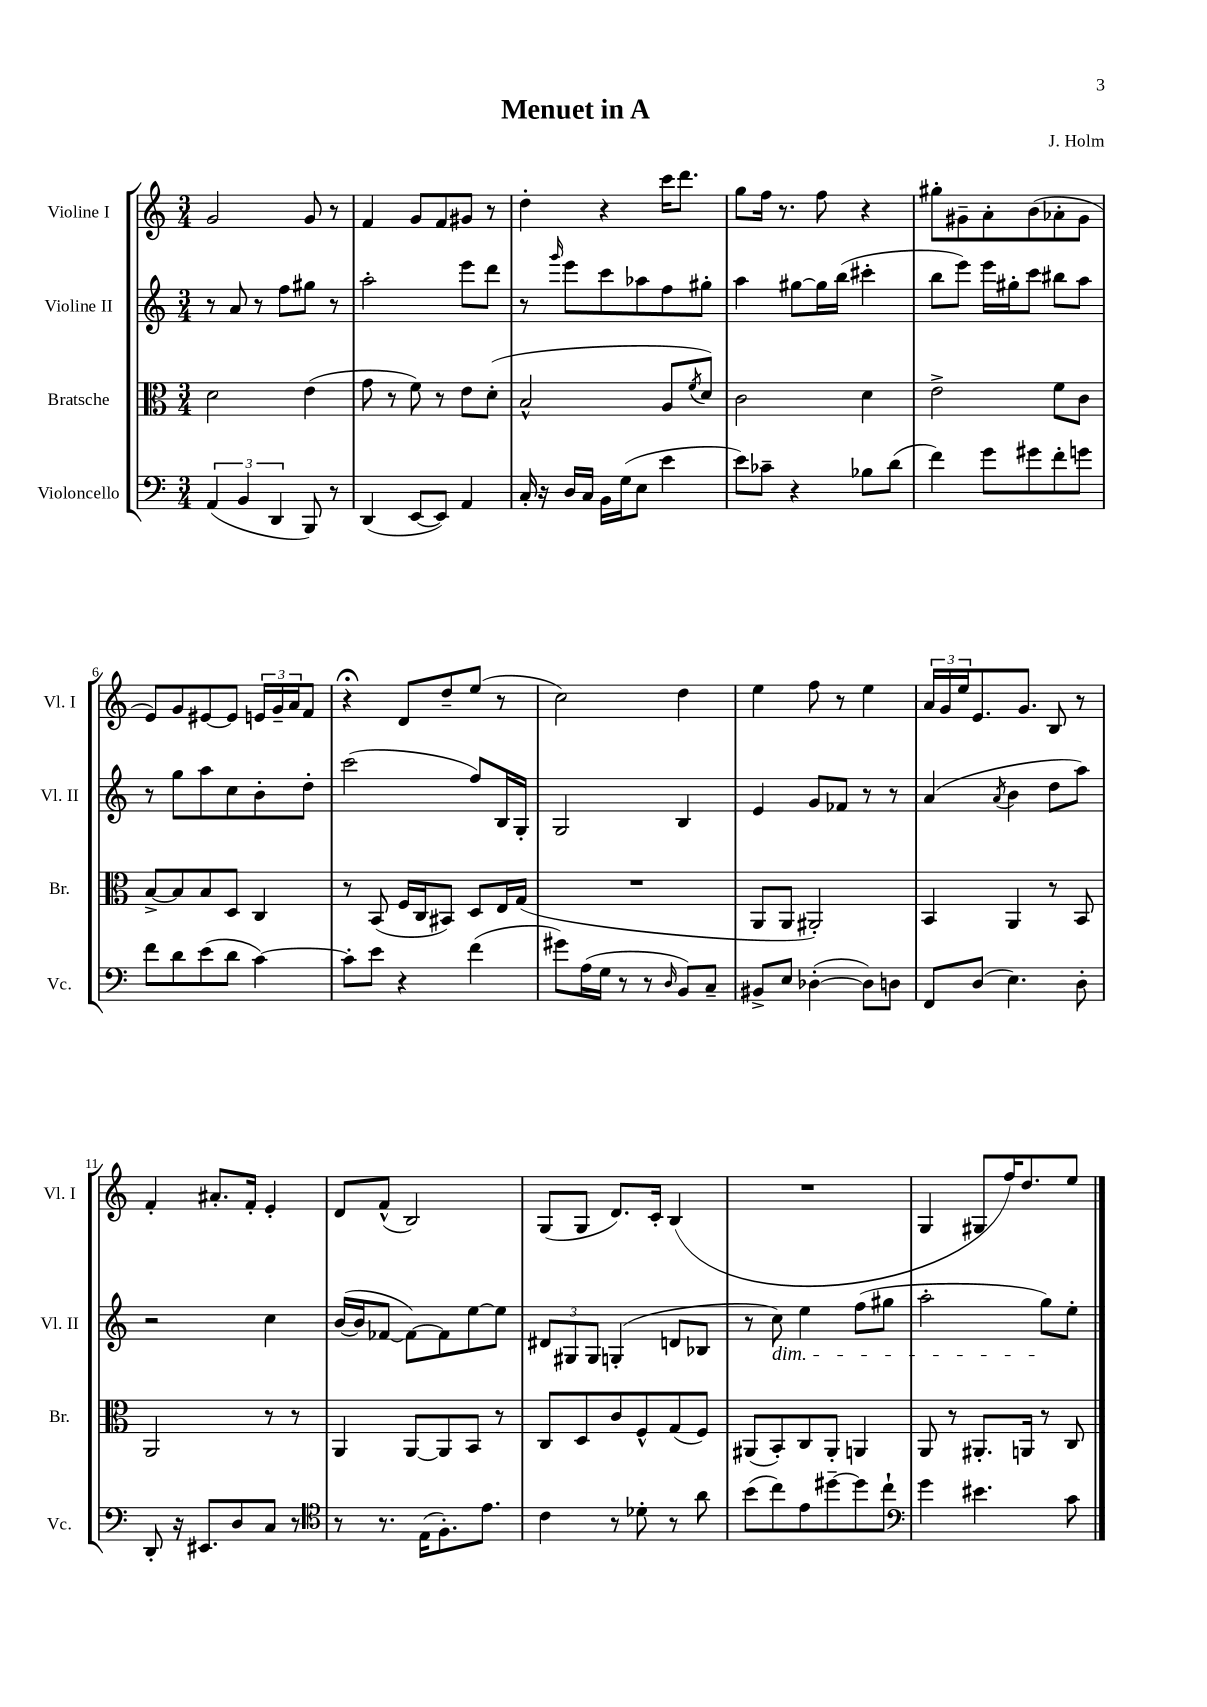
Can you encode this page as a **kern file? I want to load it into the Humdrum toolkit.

**kern	**kern	**kern	**kern
*staff4	*staff3	*staff2	*staff1
*clefF4	*clefC3	*clefG2	*clefG2
*k[]	*k[]	*k[]	*k[]
*M3/4	*M3/4	*M3/4	*M3/4
(6AA	2d	8r	2g
.	.	8a	.
6BB	.	.	.
.	.	8r	.
6DD	.	.	.
.	.	8ff	.
8BBB)	(4e	8gg#	8g
8r	.	8r	8r
=	=	=	=
(4DD	8g	2aa'	4f
.	8r	.	.
[8EE	8f)	.	8g
8EE])	8r	.	8f
4AA	8e	8eee	8g#
.	(8d'	8ddd	8r
=	=	=	=
16C'	2B^^	8r	4dd'
16r	.	.	.
.	.	16qqggg	.
16D	.	8eee	.
16C	.	.	.
16BB	.	8ccc	4r
(16G	.	.	.
8E	.	8aa-	.
4e	8A	8ff	16ccc
.	.	.	8.ddd
.	8qf	.	.
.	8d)	8gg#'	.
=	=	=	=
8e)	2c	4aa	8gg
8c-~	.	.	16ff
.	.	.	8.r
4r	.	[8gg#	.
.	.	16gg#]	8ff
.	.	(16bb	.
8B-	4d	4ccc#'	4r
(8d	.	.	.
=	=	=	=
4f)	2e^	8bb	8gg#'
.	.	8eee)	8g#~
8g	.	16eee	8a'
.	.	16gg#'	.
8g#	.	8ccc	(8b
8f'	8f	8bb#	8a-'
8g	8c	8aa	8g#
=	=	=	=
8f	[8B^	8r	8e)
8d	8B]	8gg	8g
(8e	8B	8aa	[8e#
8d	8D	8cc	8e#]
[4c)	4C	8b'	24e
.	.	.	24g~
.	.	.	24a
.	.	8dd'	8f
=	=	=	=
8c']	8r	(2ccc	4r;
8e	(8BB	.	.
4r	16F	.	8d
.	16C	.	.
.	8BB#)	.	8dd~
(4f	8D	8ff)	(8ee
.	16E	16B	8r
.	(16G	16G'	.
=	=	=	=
8g#)	2.r	2G	2cc)
(16A	.	.	.
16G	.	.	.
8r	.	.	.
8r	.	.	.
16qqD	.	.	.
8BB)	.	4B	4dd
8C~	.	.	.
=	=	=	=
8BB#^	8AA	4e	4ee
8E	8AA	.	.
([4D-'	2AA#')	8g	8ff
.	.	8f-	8r
8D-])	.	8r	4ee
8D	.	8r	.
=	=	=	=
8FF	4BB	(4a	24a
.	.	.	24g
.	.	.	24ee
(8D	.	.	8.e
.	.	8qa	.
4.E)	4AA	4b	.
.	.	.	8.g
.	8r	8dd	8B
8D'	8BB	8aa)	8r
=	=	=	=
8DD'	2AA	2r	4f'
16r	.	.	.
8.EE#	.	.	.
.	.	.	8.a#'
8D	.	.	.
.	.	.	16f'
8C	8r	4cc	4e'
8r	8r	.	.
=	=	=	=
*clefC4	*	*	*
8r	4AA	([16b	8d
.	.	16b]	.
8.r	.	[8f-	(8f^^
.	[8AA	8f-_)	2B)
(16E	.	.	.
8.F')	8AA]	8f-]	.
.	8BB	[8ee	.
8.e	.	.	.
.	8r	8ee]	.
=	=	=	=
4c	8C	12d#	(8G
.	.	12G#	.
.	8D	.	8G
.	.	12G#	.
8r	8c	(4G'	8.d)
8d-'	8F^^	.	.
.	.	.	16c'
8r	(8G	8d	(4B
8a	8F)	8B-	.
=	=	=	=
(8b	(8AA#	8r	2.r
8cc)	8BB')	8cc)	.
8e	8C	4ee	.
[8dd#~	8AA#'	.	.
8dd#]	4AA	(8ff	.
8cc`	.	8gg#	.
=	=	=	=
*clefF4	*	*	*
4g	8AA	2aa'	4G
.	8r	.	.
4.e#	8.AA#'	.	8G#
.	.	.	16ff)
.	16AA	.	8.dd
.	8r	8gg)	.
8c	8C	8ee'	8ee
==	==	==	==
*-	*-	*-	*-
